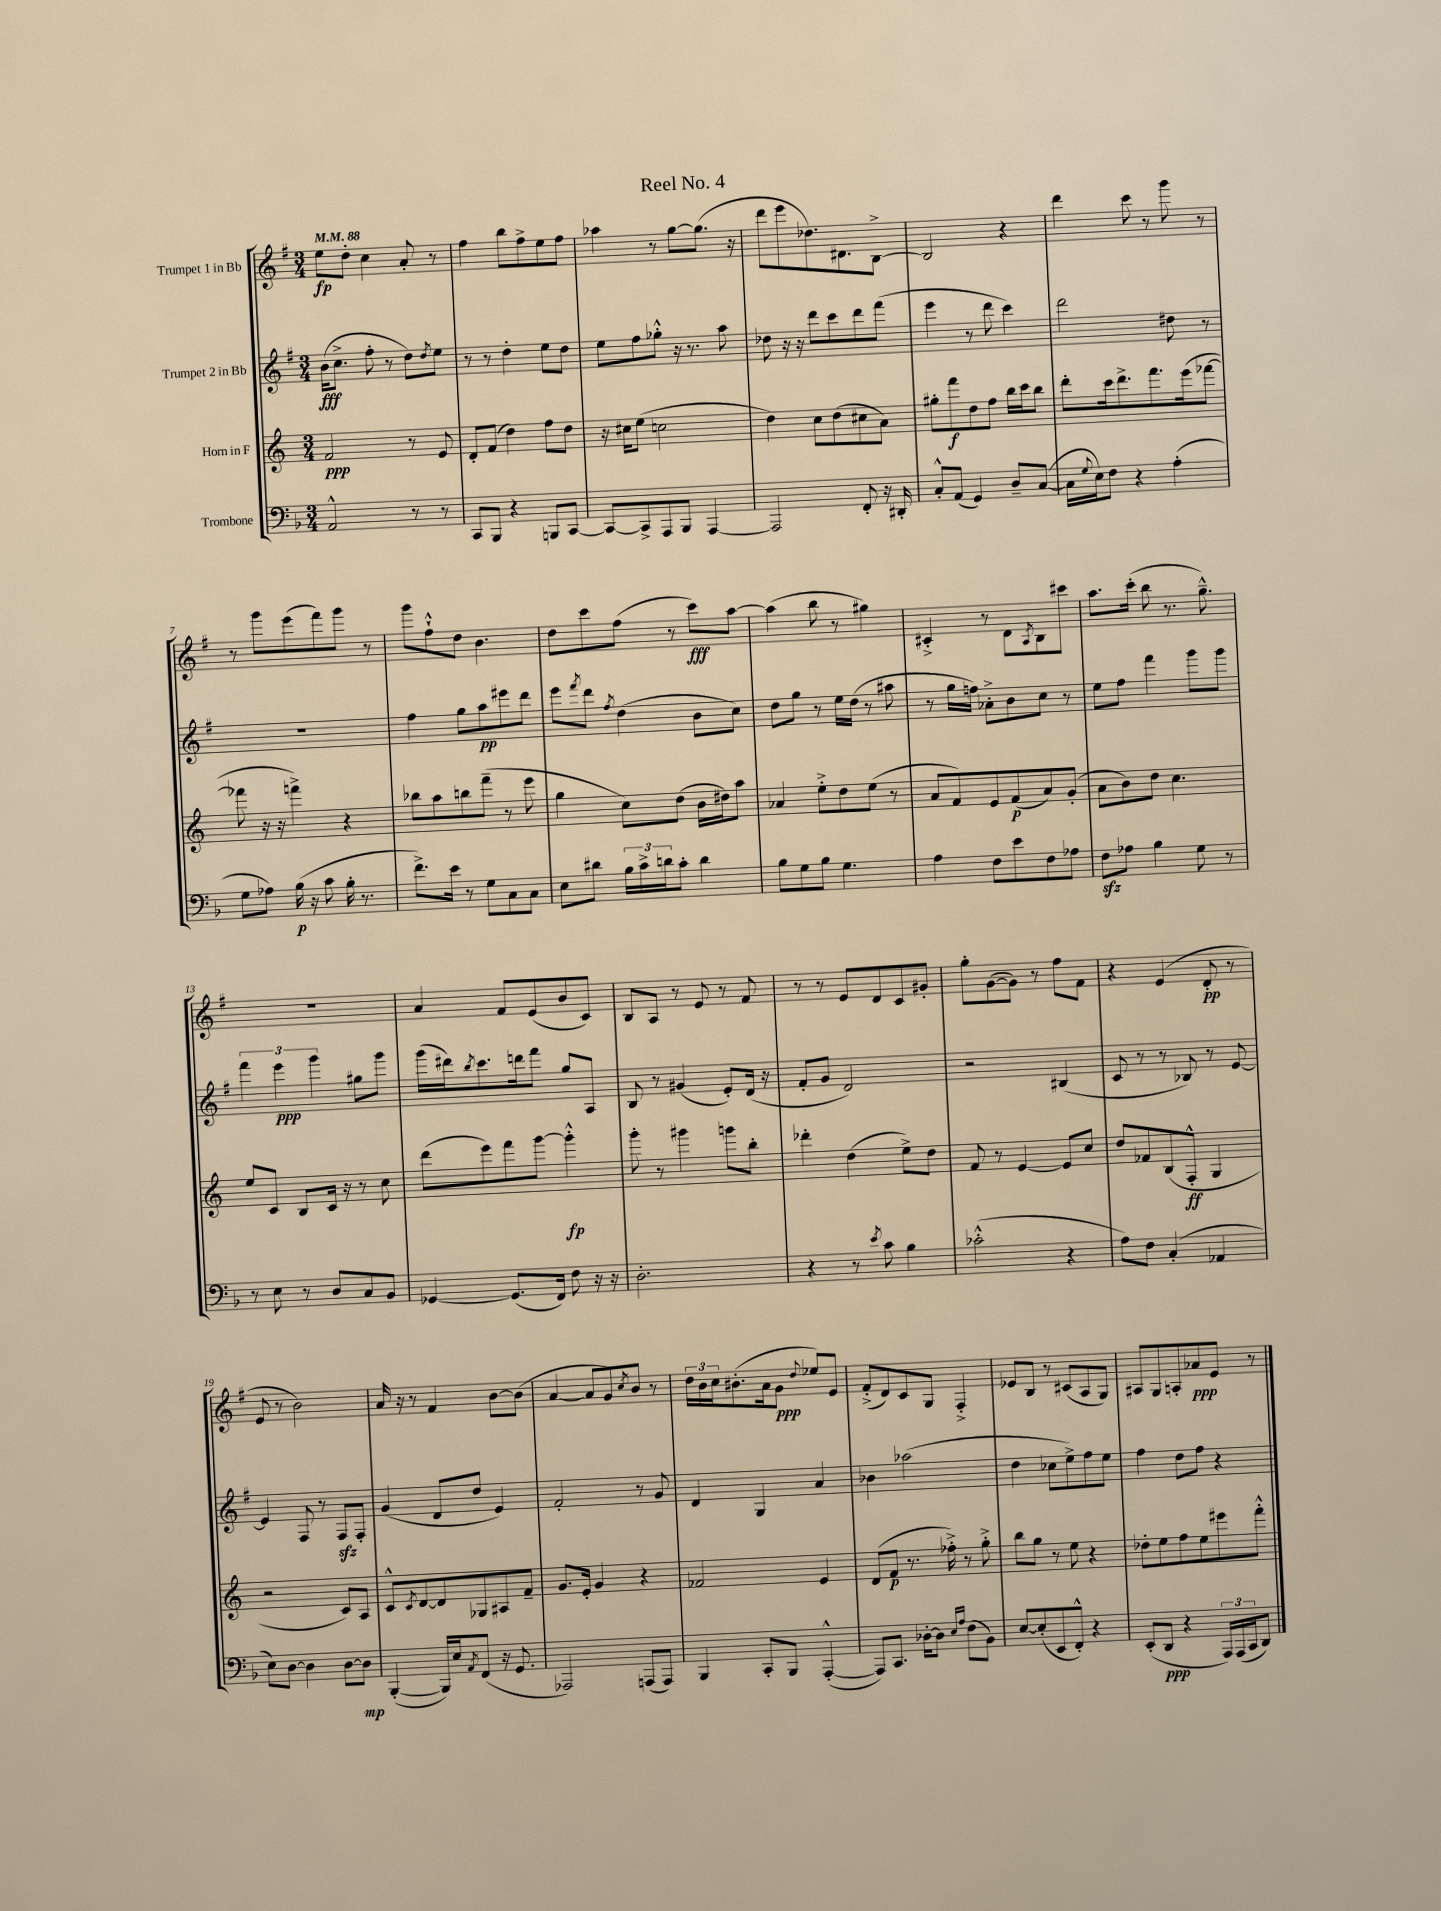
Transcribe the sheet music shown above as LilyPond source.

\header { title = "Reel No. 4" }
<<
\new StaffGroup <<
\new Staff = "s0" \with { instrumentName = "Trumpet 1 in Bb" } {
    \clef treble \key g \major \numericTimeSignature \time 3/4 \tempo 4 = 88
    e''8\fp d''8-. c''4 a'8-. r8 |
    fis''4 b''8 fis''8-> e''8 fis''8 |
    aes''4 r8 g''8~ g''8.( r16 |
    d'''8 e'''8 des''8.) dis'8. b8~-> |
    b2 r4 |
    d'''4 c'''8 r8 g'''8 r8 |
    r8 g'''8 e'''8( fis'''8) g'''8 r8 |
    g'''8 fis''8-!-^ d''8 b'4. |
    d''8 c'''8 fis''8( r8 c'''8\fff) a''8~ |
    a''4( b''8 r8 gis''4) |
    cis'4-.-> r8 d'8 \acciaccatura { a8 } b8 cis'''8 |
    a''8. c'''16-.( b''8 r8. g''8.---^) |
    R2. |
    a'4 fis'8 e'8( b'8 c'8) |
    b8 a8 r8 e'8 r8 fis'8 |
    r8 r8 e'8 d'8 c'8 gis'8-. |
    g''8-. g'8~( g'8) r8 fis''8 fis'8 |
    r4 e'4( d'8-.\pp r8 |
    e'8 r8 b'2) |
    a'16 r16 r8 fis'4 b'8~ b'8( |
    a'4~ a'8 g'8) \acciaccatura { c''8 } b'8 r8 |
    \tuplet 3/2 { d''16 b'16 c''16 } bis'8.-.( a'16 g'8\ppp \appoggiatura { d''8 } ees''8) e'8 |
    fis'8-.->( d'8) c'8 g8 fis4-.-> |
    ees'8 b8 r8 cis'8( a8 g8) |
    ais8 g8 a8-. aes'8\ppp e'8 r8 \bar "|." |
}
\new Staff = "s1" \with { instrumentName = "Trumpet 2 in Bb" } {
    \clef treble \key g \major \numericTimeSignature \time 3/4
    b'16\fff( c''8.-> fis''8-. r8 d''8) \acciaccatura { d''8 } e''8 |
    r8 r8 d''4-. e''8 d''8 |
    e''8 fis''8 ges''8-.-^ r16 r8. a''8 |
    des''8 r16 r16 d'''8 c'''8 d'''8 fis'''8( |
    e'''4 r8 d'''8 c'''4) |
    d'''2 dis''8 r8 |
    R2. |
    fis''4 g''8 a''8\pp eis'''8 d'''8 |
    e'''8 \acciaccatura { fis'''8 } d'''8 \acciaccatura { fis''8 } d''4( b'8 c''8) |
    d''8 g''8 r8 e''16 d''16( r8 ais''8 |
    r8 g''16 f''16) aes'8-.-> b'8 c''8 r8 |
    e''8 fis''8 fis'''4 g'''8 g'''8 |
    \tuplet 3/2 { fis'''4 e'''4\ppp g'''4 } gis''8 g'''8 |
    g'''16( dis'''16) \acciaccatura { b''8 } c'''8. d'''16 fis'''8 g''8 a8 |
    b8 r8 gis'4( e'8-.) d'16( r16 |
    fis'8-. g'8 d'2) |
    r2 bis4( |
    c'8 r8 r8 bes8) r8 e'8~ |
    e'4 fis8 r8 fis8\sfz fis8-. |
    g'4( d'8 d''8 e'4) |
    fis'2-. r8 g'8 |
    d'4 g4 a'4 |
    bes'4 aes''2( |
    d''4 ces''8 e''8->) fis''8 e''8 |
    fis''4 d''8 fis''8 r4 \bar "|." |
}
\new Staff = "s2" \with { instrumentName = "Horn in F" } {
    \clef treble \key c \major \numericTimeSignature \time 3/4
    f'2\ppp r8 e'8 |
    d'8-. f'8( d''4) f''8 d''8 |
    r16 cis''16 e''8( c''2 |
    d''4) c''8 d''8( cis''8 a'8) |
    gis''8-. f'''8\f d''8 f''8 b''16 c'''16 b''8 |
    d'''8-. c'''16 d'''8.-> f'''8. e'''16( fes'''8~ |
    fes'''8 r16 r16 f'''4->) r4 |
    bes''8 a''8 b''8 f'''8--( r8 e'''8 |
    g''4 c''8) d''8( b'16 dis''16) a''8 |
    aes'4 e''8-.-> d''8 e''8( r8 |
    a'8 f'8) e'8 f'8\p( a'8) g'8-.( |
    a'8 b'8) d''8 c''4. |
    e''8 c'8 b8 c'16 r16 r8 c''8 |
    d'''8( e'''8) f'''8 g'''8~ g'''4-.-^\fp |
    g'''8-. r8 gis'''4 g'''8 b''8-. |
    des'''4-. d''4( e''8->) d''8 |
    f'8 r8 e'4~ e'8 c''8 |
    d''8 fes'8 b8( f8-.-^\ff g4 |
    r2 c'8) a8 |
    c'8-^ \acciaccatura { c'8 } d'8~ d'8 ges8 ais8 f'8-- |
    g'8. e'16-. g'4 r4 |
    fes'2 e'4 |
    d'8( f'8\p r8. fes''16-.->) r8 g''8-.-> |
    b''8 g''8 r8 e''8 r4 |
    des''8-. e''8 f''8 e''8 eis'''8 f'''8-.-^ \bar "|." |
}
\new Staff = "s3" \with { instrumentName = "Trombone" } {
    \clef bass \key f \major \numericTimeSignature \time 3/4
    a,2-^ r8 r8 |
    c,8 bes,,8 r4 b,,8 c,8~ |
    c,8~ c,8-> a,,8 bes,,8 a,,4~ |
    a,,2 f,8-. r16 dis,16-. |
    c8-.-^ a,8( g,4) d8-- c8~( |
    c16 \appoggiatura { g8 } e16) f8 r4 a4-.( |
    g8 aes8) bes16\p( r16 c'8 bes16-. r8. |
    f'8.->) e'16 r8 g8 c8 c8 |
    e8 dis'8 \tuplet 3/2 { bes16 c'16-> d'16 } c'8-. d'4 |
    bes8 g8 bes8 g4. |
    a4 f8 e'8 f8 aes8 |
    f8\sfz aes8 bes4 g8 r8 |
    r8 e8 r8 d8 c8 bes,8 |
    ges,4~ ges,8.( f,16) f8 r16 r16 |
    d2.-. |
    r4 r8 \acciaccatura { e'8 } c'8 bes4 |
    ces'2-.-^( r4 |
    a8) f8 c4-.( aes,4 |
    e8) d8~ d4 d8~ d8\mp |
    bes,,4~-.( bes,,16) e16 \acciaccatura { a,8 } f,8( r16 g,8. |
    aes,,2) a,,8( a,,8) |
    bes,,4 c,8-. bes,,8 a,,4~-.-^( |
    a,,8) c,8. des16~-. des8 \grace { e16 a16 } f8( bes,8) |
    e8~ e8-.( e,8 f,8-.-^) r4 |
    e,8-.( d,8\ppp r4 \tuplet 3/2 { a,,16) a,,16( c,16 } d,8) \bar "|." |
}
>>
>>
